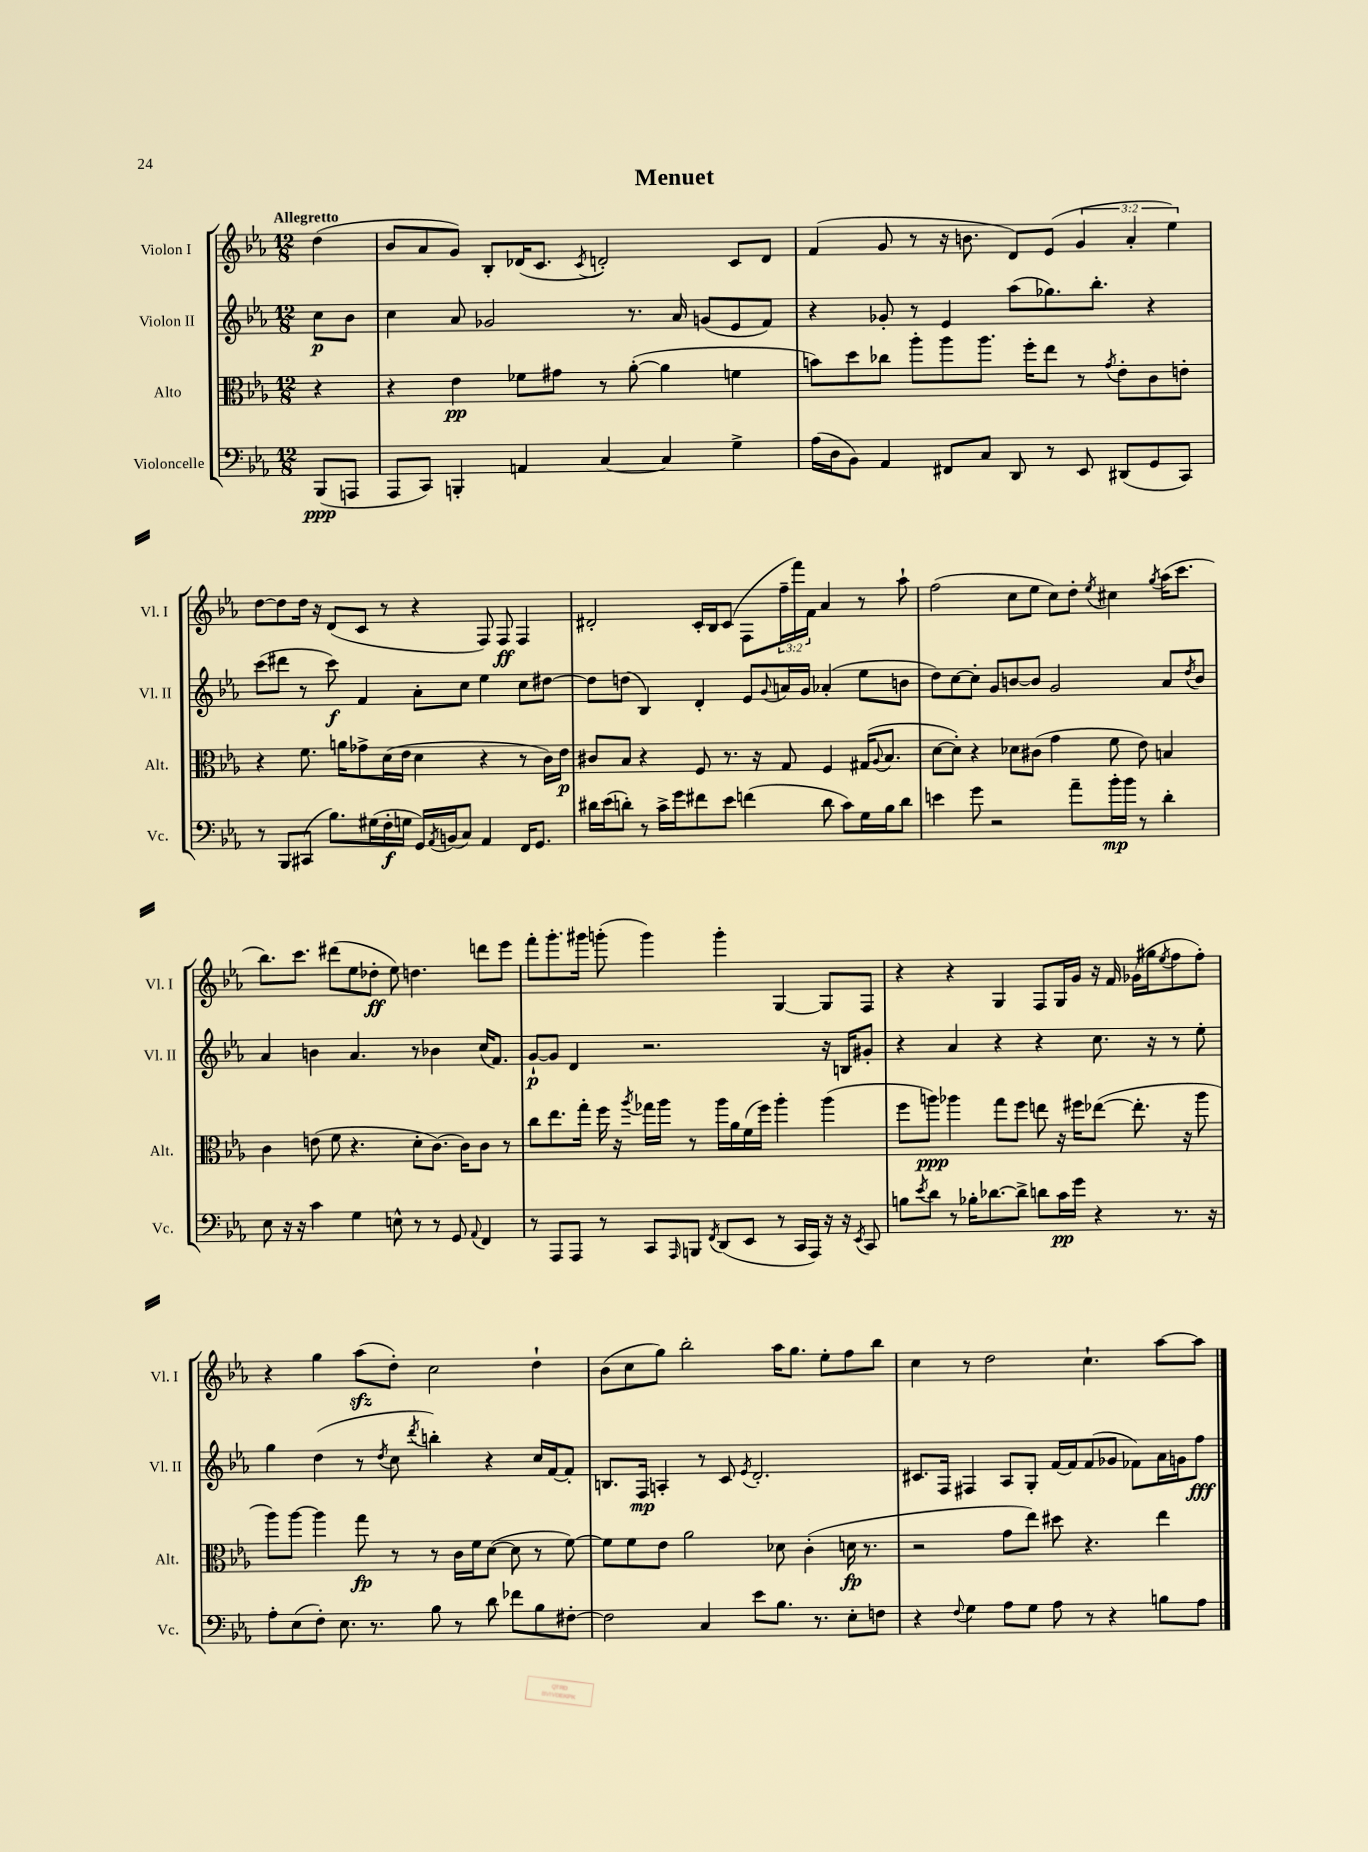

**kern	**dynam	**kern	**dynam	**kern	**dynam	**kern	**dynam
*part4	*part4	*part3	*part3	*part2	*part2	*part1	*part1
*staff4	*staff4	*staff3	*staff3	*staff2	*staff2	*staff1	*staff1
*I"Violoncelle	*	*I"Alto	*	*I"Violon II	*	*I"Violon I	*
*I'Vc.	*	*I'Alt.	*	*I'Vl. II	*	*I'Vl. I	*
*clefF4	*	*clefC3	*	*clefG2	*	*clefG2	*
*k[b-e-a-]	*	*k[b-e-a-]	*	*k[b-e-a-]	*	*k[b-e-a-]	*
*M12/8	*	*M12/8	*	*M12/8	*	*M12/8	*
=	=	=	=	=	=	=	=
!	!	!	!	!	!	!LO:TX:a:B:t=Allegretto	!
(8BBB-/L	ppp	4r	.	8cc\L	p	(4dd\	.
8AAAn/J	.	.	.	8b-\J	.	.	.
=1	=1	=1	=1	=1	=1	=1	=1
8AAA-/L	.	4r	.	4cc\	.	8b-/L	.
8CC/J)	.	.	.	.	.	8a-/	.
4BBBn'/	.	4e-\	pp	8a-/	.	8g/J)	.
.	.	.	.	2g-X/	.	8B-'/L	.
4AAn/	.	8f-X\L	.	.	.	(16d-X/K	.
.	.	.	.	.	.	8.c/J	.
.	.	8g#X\J	.	.	.	.	.
.	.	.	.	.	.	8qc/	.
[4C/	.	8r	.	.	.	2dn'/)	.
.	.	([8a-'\	.	8.r	.	.	.
4C/]	.	4a-\]	.	.	.	.	.
.	.	.	.	16a-/	.	.	.
.	.	.	.	(8gn/L	.	.	.
4G^\	.	4fn\	.	8e-/	.	8c/L	.
.	.	.	.	8f/J)	.	8d/J	.
=2	=2	=2	=2	=2	=2	=2	=2
(16A-\LL	.	8bn\L)	.	4r	.	(4f/	.
16D\J	.	.	.	.	.	.	.
8BB-\J)	.	8dd\	.	.	.	.	.
4AA-/	.	8cc-X\J	.	8g-X'/	.	8g/	.
.	.	8aa-'\L	.	8r	.	8r	.
8FF#X/L	.	8aa-\	.	4e-/	.	16r	.
.	.	.	.	.	.	8.bn\	.
8C/J	.	8.aa-\J	.	.	.	.	.
8DD/	.	.	.	(8aa-\L	.	8d/L)	.
.	.	16ff'\KL	.	.	.	.	.
8r	.	8ee-\J	.	8.gg-X\)	.	(8e-/J	.
8EE-/	.	8r	.	.	.	6g/	.
.	.	.	.	8.bb-'\J	.	.	.
.	.	8qg/	.	.	.	.	.
(8DD#X/L	.	8e-'\L	.	.	.	.	.
.	.	.	.	.	.	6a-'/	.
8GG/	.	8c\	.	4r	.	.	.
.	.	.	.	.	.	6ee-\)	.
8CC/J)	.	8en'\J	.	.	.	.	.
!!LO:LB:g=z
=3	=3	=3	=3	=3	=3	=3	=3
8r	.	4r	.	(8ccc\L	.	[8dd\L	.
8BBB-/L	.	.	.	8ddd#X\J	.	8dd\]	.
(8CC#X/J	.	8.f\	.	8r	.	16dd\Jk	.
.	.	.	.	.	.	16r	.
8.B-\L)	.	.	.	8ccc\)	f	(8d/L	.
.	.	16an\KL	.	.	.	.	.
.	.	8g-X^\	.	4f/	.	8c/J	.
(16G#X\L	.	.	.	.	.	.	.
16F'\	f	(16d\L	.	.	.	8r	.
16Gn\JJ	.	16e-\JJ	.	.	.	.	.
16GG/LL)	.	4d\	.	8a-'\L	.	4r	.
8qAA-/	.	.	.	.	.	.	.
(16BBn/J	.	.	.	.	.	.	.
8C/J)	.	.	.	8cc\J	.	.	.
4AA-/	.	4r	.	4ee-\	.	8F/)	.
.	.	.	.	.	.	8F/	ff
16FF/KL	.	8r	.	8cc\L	.	4F/	.
8.GG/J	.	.	.	.	.	.	.
.	.	16c\LL)	.	[8dd#X\J	.	.	.
.	.	16e-\JJ	p	.	.	.	.
=4	=4	=4	=4	=4	=4	=4	=4
16d#X\LL	.	8c#X/L	.	8dd#\L]	.	2d#X'/	.
(16e-\J	.	.	.	.	.	.	.
8dn'\J)	.	8B-/J	.	(8ddn\J	.	.	.
8r	.	4r	.	4B-/)	.	.	.
16c^\LL	.	.	.	.	.	.	.
16g\J	.	.	.	.	.	.	.
8f#X\	.	8F/	.	4d'/	.	16c'/LL	.
.	.	.	.	.	.	16B-/J	.
8e-\J	.	8.r	.	.	.	(8c/J	.
(4fn\	.	.	.	8e-/L	.	8F\L	.
.	.	16r	.	.	.	.	.
.	.	.	.	8qqg/	.	.	.
.	.	8G/	.	16an/L	.	24ff~\L	.
.	.	.	.	.	.	24fff\)	.
.	.	.	.	16g/JJ	.	.	.
.	.	.	.	.	.	24f\JJ	.
8d\	.	4F/	.	(4a-X'/	.	4a-/	.
8c\L)	.	.	.	.	.	.	.
16G\L	.	(16G#X/KL	.	8ee-\L	.	8r	.
.	.	8qqA-/	.	.	.	.	.
16B-\J	.	8.B-/J	.	.	.	.	.
8d\J	.	.	.	8bn\J	.	8aa-`\	.
=5	=5	=5	=5	=5	=5	=5	=5
4en\	.	[8d\L	.	8dd\L)	.	(2ff\	.
.	.	8d'\J])	.	[8cc\	.	.	.
8g\	.	4r	.	8cc'\J]	.	.	.
2r	.	.	.	8g/L	.	.	.
.	.	8d-X\L	.	[8bn/	.	8cc\L	.
.	.	(8c#X\J	.	8b/J]	.	8ee-\J	.
.	.	4g\	.	2g/	.	8cc\L)	.
8a-~\L	.	.	.	.	.	8dd'\J	.
.	.	.	.	.	.	8qee-/	.
16b-'\L	mp	8f\	.	.	.	4cc#X\	.
16b-\JJ	.	.	.	.	.	.	.
8r	.	8e-\)	.	.	.	.	.
.	.	.	.	.	.	8qgg/	.
4d'\	.	4Bn/	.	8a-/L	.	(16aa-\KL	.
.	.	.	.	.	.	8.ccc\J	.
.	.	.	.	8qdd/	.	.	.
.	.	.	.	8b/J	.	.	.
!!LO:LB:g=z
=6	=6	=6	=6	=6	=6	=6	=6
8E-\	.	4c\	.	4a-/	.	8.bb-\L)	.
16r	.	.	.	.	.	.	.
16r	.	.	.	.	.	8.ccc\J	.
4c\	.	(8en\	.	4bn\	.	.	.
.	.	8f\	.	.	.	(8ddd#X\L	.
4G\	.	4.r	.	4.a-/	.	8ee-\	.
.	.	.	.	.	.	8dd-X'\J	ff
8En^^\	.	.	.	.	.	8ee-\)	.
8r	.	8d'\L	.	8r	.	4.ddn\	.
8r	.	[8.c\J)	.	4b-X\	.	.	.
8GG/	.	.	.	.	.	.	.
.	.	16c\KL]	.	.	.	.	.
8qqAA-/	.	.	.	.	.	.	.
4FF/	.	8c\J	.	(16cc/KL	.	8dddn\L	.
.	.	.	.	8.f/J)	.	.	.
.	.	8r	.	.	.	8eee-\J	.
=7	=7	=7	=7	=7	=7	=7	=7
8r	.	8cc\L	.	[8g`/L	p	8fff'\L	.
8AAA-/L	.	8.ee-\	.	8g/J]	.	8.ggg'\	.
8AAA-/J	.	.	.	4d/	.	.	.
.	.	16gg'\Jk	.	.	.	16ggg#X\Jk	.
8r	.	16ff\	.	.	.	(8gggn'\	.
.	.	16r	.	.	.	.	.
.	.	8qaa-/	.	.	.	.	.
8CC/L	.	16gg-X\LL	.	2.r	.	4ggg\)	.
.	.	16aa-\JJ	.	.	.	.	.
16qqAAA-/	.	.	.	.	.	.	.
8BBBn/J	.	8r	.	.	.	.	.
8qFF/	.	.	.	.	.	.	.
(8DD/L	.	16aa-\LL	.	.	.	4ggg'\	.
.	.	16a-\	.	.	.	.	.
8EE-/J	.	(16f\	.	.	.	.	.
.	.	16ff\JJ)	.	.	.	.	.
8r	.	4aa-'\	.	.	.	[4G/	.
16CC/LL	.	.	.	.	.	.	.
16AAA-/JJ)	.	.	.	.	.	.	.
16r	.	(4aa-\	.	16r	.	8G/L]	.
16r	.	.	.	16Bn/KL	.	.	.
8qEE-/	.	.	.	.	.	.	.
8CC/	.	.	.	8g#X'/J	.	8F/J	.
=8	=8	=8	=8	=8	=8	=8	=8
8Bn\L	.	8ff\L	.	4r	.	4r	.
8qe-/	.	.	.	.	.	.	.
8d\J	.	8aan\J)	ppp	.	.	.	.
8r	.	4aa-X\	.	4a-/	.	4r	.
16B-X'\KL	.	.	.	.	.	.	.
[8.d-X\	.	.	.	.	.	.	.
.	.	8gg\L	.	4r	.	4G/	.
8d-^\J]	.	8ff\J	.	.	.	.	.
8dn\L	.	8een\	.	4r	.	8F/L	.
16c\L	pp	16r	.	.	.	16G/L	.
16g\JJ	.	16ff#X\KL	.	.	.	16g/JJ	.
4r	.	([8ee-X\J	.	8.cc\	.	16r	.
.	.	.	.	.	.	16f/	.
.	.	8.ee-'\]	.	.	.	(16g-X\LL	.
.	.	.	.	16r	.	16gg#X\J	.
.	.	.	.	.	.	8qee-/	.
8.r	.	.	.	8r	.	8ff\	.
.	.	16r	.	.	.	.	.
.	.	8aa-\	.	8ee-'\	.	8ff'\J)	.
16r	.	.	.	.	.	.	.
!!LO:LB:g=z
=9	=9	=9	=9	=9	=9	=9	=9
8A-'\L	.	8aa-\L)	.	4gg\	.	4r	.
(8E-\	.	[8aa-\J	.	.	.	.	.
8F'\J)	.	4aa-\]	.	(4dd\	.	4gg\	.
8.E-\	.	.	.	.	.	.	.
.	.	8gg\	fp	8r	.	(8aa-zz\L	.
8.r	.	.	.	.	.	.	.
.	.	.	.	8qdd/	.	.	.
.	.	8r	.	8cc\	.	8dd'\J)	.
.	.	.	.	8qddd/	.	.	.
8B-\	.	8r	.	4bbn'\)	.	2cc\	.
8r	.	16c\LL	.	.	.	.	.
.	.	16f\J	.	.	.	.	.
8d\	.	([8d\J	.	4r	.	.	.
8f-X\L	.	8d\]	.	.	.	.	.
8B-\	.	8r	.	16cc/LL	.	4dd`\	.
.	.	.	.	[16f/J	.	.	.
[8F#X'\J	.	[8f\)	.	8f'/J]	.	.	.
=10	=10	=10	=10	=10	=10	=10	=10
2F#\]	.	8f\L]	.	8.Bn/L	.	(8b-\L	.
.	.	8f\	.	.	.	8cc\	.
.	.	.	.	16F/Jk	mp	.	.
.	.	8e-\J	.	4An'/	.	8gg\J)	.
.	.	2a-\	.	.	.	2bb-'\	.
4C/	.	.	.	8r	.	.	.
.	.	.	.	8c/	.	.	.
.	.	.	.	8qe-/	.	.	.
8e-\L	.	.	.	2.d'/	.	.	.
8.B-\J	.	8d-X\	.	.	.	16aa-\KL	.
.	.	.	.	.	.	8.gg\J	.
.	.	(4c'\	.	.	.	.	.
8.r	.	.	.	.	.	.	.
.	.	.	.	.	.	8ee-'\L	.
8E-'\L	.	16dn\	fp	.	.	8ff\	.
.	.	8.r	.	.	.	.	.
8Fn\J	.	.	.	.	.	8bb-\J	.
=11	=11	=11	=11	=11	=11	=11	=11
4r	.	2r	.	8.c#X/L	.	4cc\	.
.	.	.	.	16F/Jk	.	.	.
8qqF/	.	.	.	.	.	.	.
4G\	.	.	.	4F#X/	.	8r	.
.	.	.	.	.	.	2dd\	.
8A-\L	.	8g\L	.	8A-/L	.	.	.
8G\J	.	8ee-\J)	.	8G'/J	.	.	.
8A-\	.	8dd#X\	.	[16f/LL	.	.	.
.	.	.	.	16f/J]	.	.	.
8r	.	4.r	.	(8f/	.	4.cc`\	.
4r	.	.	.	8g-X/J	.	.	.
.	.	.	.	8f-X\L)	.	.	.
8Bn\L	.	4ee-\	.	16a-\L	.	[8aa-\L	.
.	.	.	.	16gn\J	.	.	.
8A-\J	.	.	.	8ff\J	fff	8aa-\J]	.
==	==	==	==	==	==	==	==
*-	*-	*-	*-	*-	*-	*-	*-
